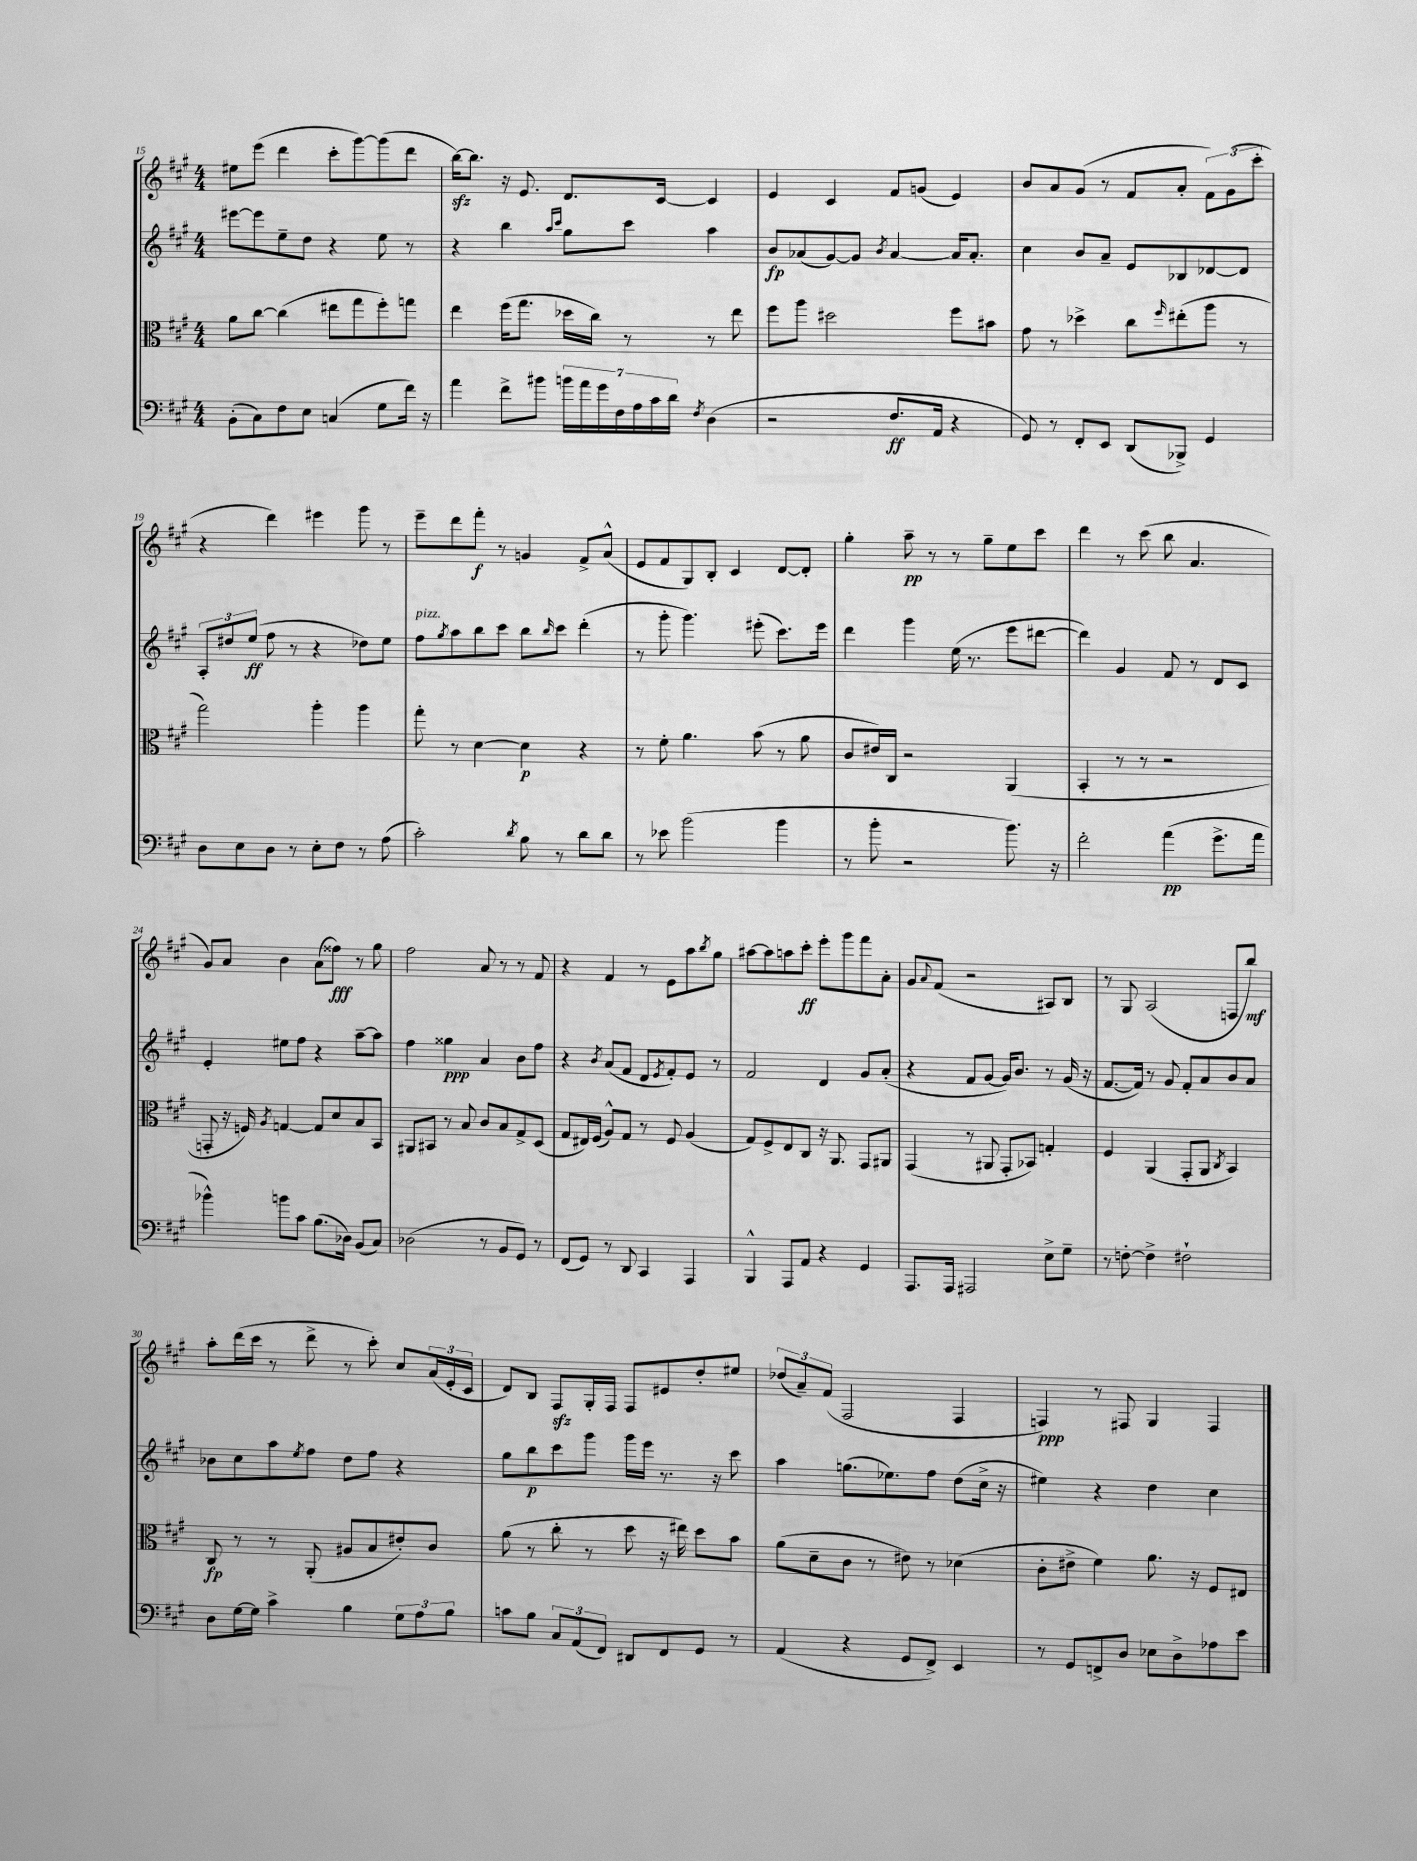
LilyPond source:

<<
\new StaffGroup <<
\new Staff = "s0" {
    \clef treble \key a \major \numericTimeSignature \time 4/4
    eis''8 e'''8( d'''4 cis'''8-. gis'''8~) gis'''8( d'''8 |
    b''16~\sfz) b''8. r16 e'8. d'8. cis'16~ cis'4 |
    e'4 cis'4 fis'8 g'8( e'4) |
    b'8 a'8 gis'8( r8 fis'8 a'8-. \tuplet 3/2 { fis'8) gis'8( cis'''8-. } |
    r4 d'''4) eis'''4 gis'''8 r8 |
    e'''8-- d'''8 fis'''8-.\f r8 g'4 fis'8-> a'8-^( |
    e'8 fis'8 gis8) b8-. cis'4 d'8~ d'8-. |
    gis''4-. a''8--\pp r8 r8 gis''8-- e''8 cis'''8 |
    d'''4 r8 cis'''8( b''8 a'4. |
    gis'8) a'8 b'4 a'8( fisis''8\fff) r8 gis''8 |
    fis''2 a'8 r8 r8 fis'8 |
    r4 fis'4 r8 e'8 a''8 \acciaccatura { b''8 } gis''8 |
    ais''8~ ais''8 a''8 cis'''8-.\ff e'''8-. gis'''8 fis'''8 a'8-. |
    gis'8 \appoggiatura { a'8 } fis'8( r2 ais8) b8 |
    r8 gis8 a2( f8 b''8\mf) |
    a''8-. d'''16( cis'''16 r8 d'''8-> r8 cis'''8-.) cis''8 \tuplet 3/2 { a'16( e'16-. cis'16 } |
    d'8) b8 fis8\sfz gis16-. fis16 fis8 eis'8 d''8-. eis''8 |
    \tuplet 3/2 { des''8( a'8--) fis'8( } fis2 fis4 |
    f4\ppp) r8 fis8 gis4 fis4 \bar "|." |
}
\new Staff = "s1" {
    \clef treble \key a \major \numericTimeSignature \time 4/4
    eis'''8~ eis'''8 e''8-- d''8 r4 e''8 r8 |
    r4 b''4 \grace { a''16 cis'''16 } gis''8 cis'''8 a''4 |
    b'8\fp aes'8( gis'8~) gis'8 \acciaccatura { b'8 } aes'4~ aes'16 aes'8.-. |
    cis''4 b'8 a'8-- e'8 bes8 des'8~ des'8 |
    \tuplet 3/2 { a8-. dis''8 e''8\ff( } fis''8 r8 r4 des''8) e''8 |
    fis''8^\markup { \italic "pizz." } \acciaccatura { gis''8 } a''8 b''8 cis'''8 b''8 \grace { b''16 } cis'''8 d'''4-.( |
    r8 gis'''8-. gis'''4.) eis'''8-.( cis'''8.) eis'''16 |
    d'''4 gis'''4 e''16( r8. e'''8 dis'''8~ |
    dis'''4) gis'4 fis'8 r8 d'8 cis'8 |
    e'4-. eis''8 fis''8 r4 a''8~-- a''8 |
    fis''4 gisis''4\ppp a'4 b'8 fis''8 |
    r4 \acciaccatura { b'8 } a'8( fis'8 d'8 \acciaccatura { e'8 } fis'8-.) e'8 r8 |
    fis'2 d'4 gis'8 a'8-.( |
    r4 fis'8 gis'8~ gis'16) b'8. r8 gis'16( r16 |
    fis'8.~ fis'16) r8 gis'8 fis'8-. a'8 b'8 a'8 |
    bes'8 cis''8 a''8 \acciaccatura { e''8 } fis''8 d''8 fis''8 r4 |
    gis''8 b''8\p cis'''8 gis'''8 gis'''16 e'''16 r8. r16 cis'''8 |
    a''4 g''8.( ees''8.) fis''8 d''8( cis''16-> r16 |
    eis''4) r4 d''4 cis''4 \bar "|." |
}
\new Staff = "s2" {
    \clef alto \key a \major \numericTimeSignature \time 4/4
    a'8 cis''8~ cis''4( eis''8 gis''8 fis''8-.) g''8 |
    e''4 fis''16( gis''8. des''16 cis''16) r8 r8 e''8 |
    fis''8 a''8 dis''2 fis''8 bis'8 |
    gis'8 r8 des''4-> cis''8 \grace { fis''16 } eis''8-.( a''8 r8 |
    gis''2) a''4-. a''4 |
    gis''8-. r8 d'4~ d'4\p r4 |
    r8 fis'8-. a'4. b'8( r8 a'8 |
    cis'8 eis'16) cis16 r2 a,4( |
    b,4-. r8 r8 r2 |
    g,8-. r16 f16) \acciaccatura { a8 } g4~ g8 d'8 b8 b,8 |
    ais,8 bis,8 r8 b8 cis'8 b8 gis8-> d8( |
    gis8 eis16) fis16( a8-^) gis8 r8 fis8 a4( |
    gis8) fis8-> e8 cis8 r16 a,8. gis,8 ais,8 |
    gis,4( r8 ais,8 gis,8-. bes,8) g4-. |
    fis4 a,4( gis,8-. a,8 \acciaccatura { cis8 } b,4) |
    cis8\fp r8 r8 a,8-.( ais8 b8 eis'8-.) cis'8 |
    a'8( r8 cis''8-. r8 d''8 r16 eis''16) d''8 b'8 |
    a'8( d'8-- cis'8 r8 eis'8) r8 des'4( |
    cis'8-. eis'8-> fis'4) a'8. r16 fis8 eis8 \bar "|." |
}
\new Staff = "s3" {
    \clef bass \key a \major \numericTimeSignature \time 4/4
    b,8-.( cis8) fis8 e8 c4( gis8 fis'16) r16 |
    a'4 fis'8-> bis'8 \tuplet 7/4 { b'16 a'16 gis'16 fis16 a16 cis'16 d'16 } \acciaccatura { fis8 } d4( |
    r2 fis8.\ff a,16 r4 |
    gis,8) r8 fis,8-. e,8 d,8( bes,,8->) gis,4 |
    d8 e8 d8 r8 e8-. fis8 r8 a8( |
    cis'2-.) \acciaccatura { d'8 } b8 r8 d'8 d'8 |
    r8 ees'8 b'2( b'4 |
    r8 b'8-. r2 b'8.) r16 |
    fis'2-. a'4\pp( gis'8.-> a'16 |
    bes'4-^) b'8 cis'8 b8.( des16) b,8( cis8) |
    des2( r8 b,8 gis,8) r8 |
    fis,8( gis,8) r8 d,8 cis,4 a,,4 |
    b,,4-^ a,,8 a,8 r4 gis,4 |
    a,,8. a,,16 ais,,2 e8-> gis8-- |
    r8 f8~-. f4-> fis2-! |
    d8 gis16~ gis16 cis'4-> b4 \tuplet 3/2 { gis8 a8 b8 } |
    c'8 b8 \tuplet 3/2 { cis8 a,8( fis,8) } dis,8 fis,8 gis,8 r8 |
    a,4( r4 gis,8 fis,8->) e,4 |
    r8 gis,8 f,8-> d8 ees8 d8-> aes8 e'8 \bar "|." |
}
>>
>>
\layout { \context { \Score currentBarNumber = #15 } }
